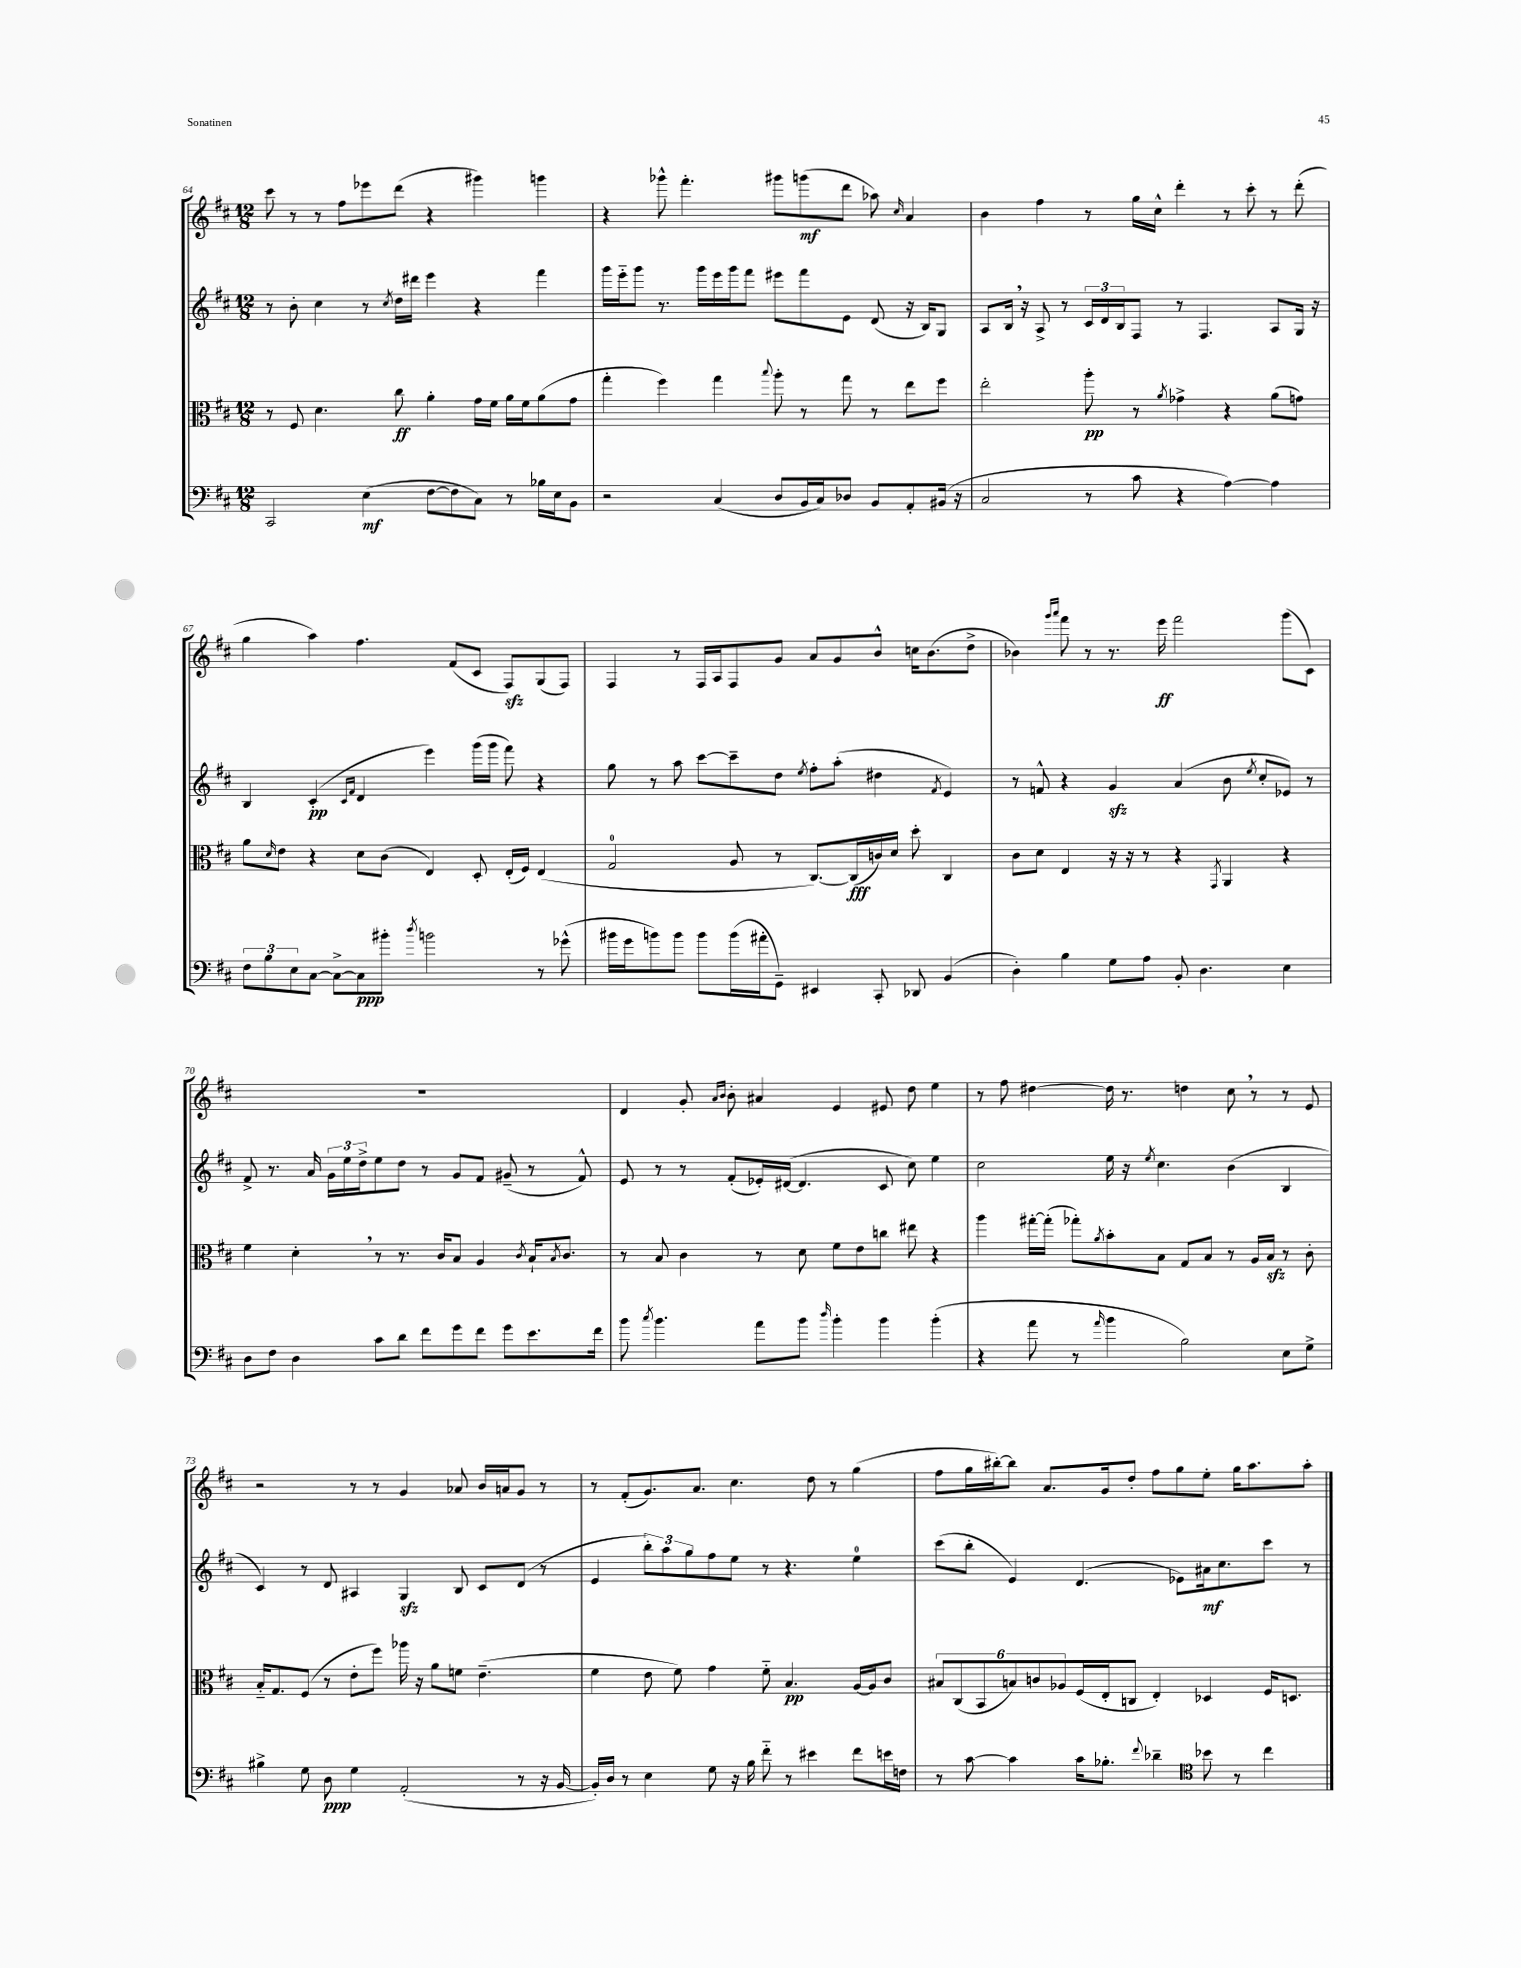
<<
\new StaffGroup <<
\new Staff = "s0" {
    \clef treble \key d \major \numericTimeSignature \time 12/8
    cis'''8 r8 r8 fis''8 ees'''8 d'''8( r4 gis'''4) g'''4 |
    r4 ges'''8-^ fis'''4.-. gis'''8 g'''8\mf( d'''8 aes''8) \grace { cis''16 } a'4 |
    b'4 fis''4 r8 g''16 cis''16-^ d'''4-. r8 cis'''8-. r8 d'''8-.( |
    g''4 a''4) fis''4. fis'8( cis'8 fis8\sfz) g8( fis8) |
    fis4 r8 fis16 a16 fis8 g'8 a'8 g'8 b'8-^ c''16 b'8.( d''8-> |
    bes'4) \grace { g'''16 a'''16 } fis'''8 r8 r8. e'''16\ff fis'''2 g'''8( cis'8) |
    R1. |
    d'4 g'8-. \grace { a'16 b'16 } b'8-. ais'4 e'4 eis'8 d''8 e''4 |
    r8 fis''8 dis''4~ dis''16 r8. d''4 cis''8 \breathe r8 r8 e'8 |
    r2 r8 r8 g'4 aes'8 b'16 a'16 g'8 r8 |
    r8 fis'8-.( g'8.) a'8. cis''4. d''8 r8 g''4( |
    fis''8 g''16 bis''16~-.) bis''8 a'8. g'16 d''8-. fis''8 g''8 e''8-. g''16 a''8. a''8-. \bar "|." |
}
\new Staff = "s1" {
    \clef treble \key d \major \numericTimeSignature \time 12/8
    r8 b'8-. cis''4 r8 \acciaccatura { cis''8 } d''16 dis'''16 e'''4 r4 fis'''4 |
    g'''16 e'''16-_ g'''8 r8. g'''16 e'''16 g'''16 fis'''8 eis'''8 fis'''8 e'8 d'8( r16 b16) g8 |
    a8 b16 \breathe r16 a8-> r8 \tuplet 3/2 { cis'16 d'16 b16 } fis8 r8 fis4. a8 g16 r16 |
    b4 cis'4-.\pp( \grace { cis'16 fis'16 } d'4 e'''4) g'''16( g'''16 fis'''8) r4 |
    g''8 r8 a''8 cis'''8~ cis'''8-- d''8 \acciaccatura { e''8 } fis''8-. a''8-.( dis''4 \acciaccatura { fis'8 } e'4) |
    r8 f'8-^ r4 g'4\sfz a'4( b'8 \acciaccatura { e''8 } cis''8-. ees'8) r8 |
    fis'8-> r8. a'16 \tuplet 3/2 { g'16 e''16 d''16-> } e''8 d''8 r8 g'8 fis'8 gis'8--( r8 fis'8-^) |
    e'8 r8 r8 fis'8-.( ees'16-.) dis'16~( dis'4. cis'8 cis''8) e''4 |
    cis''2 e''16 r16 \acciaccatura { e''8 } cis''4. b'4( b4 |
    cis'4) r8 d'8 ais4 g4\sfz b8 cis'8 d'8( r8 |
    e'4 \tuplet 3/2 { b''8-.) a''8 g''8 } fis''8 e''8 r8 r4. e''4-0 |
    cis'''8( b''8-. e'4) d'4.( ees'8) ais'16\mf cis''8. cis'''8 r8 \bar "|." |
}
\new Staff = "s2" {
    \clef alto \key d \major \numericTimeSignature \time 12/8
    r8 fis8 d'4. cis''8\ff a'4-. g'16 fis'16 a'16 fis'16 a'8( g'8 |
    g''4-. fis''4) g''4 \appoggiatura { b''8 } a''8-. r8 g''8 r8 e''8 fis''8 |
    e''2-. a''8-.\pp r8 \acciaccatura { a'8 } ges'4-> r4 a'8( g'8) |
    a'8 \grace { d'16 } e'8 r4 d'8 cis'8( e4) d8-. e16-.( fis16) e4( |
    g2-0 a8 r8 cis8.~) cis16\fff( c'16) d'16 d''8-. cis4 |
    cis'8 d'8 e4 r16 r16 r8 r4 \acciaccatura { g,8 } a,4 r4 |
    fis'4 d'4-. \breathe r8 r8. cis'16 b8 a4 \acciaccatura { cis'8 } b16-! \acciaccatura { b8 } cis'8. |
    r8 b8 cis'4 r8 d'8 fis'8 e'8 c''8 eis''8 r4 |
    a''4 gis''16~-. gis''16-.( ges''8-.) \acciaccatura { a'8 } b'8-. b8 g8 b8 r8 a16 b16\sfz r8 cis'8-. |
    b16-_ g8. fis8( r8 e'8-. fis''8) aes''16 r16 a'8 f'8 e'4.--( |
    fis'4 e'8 fis'8) g'4 fis'8-_ b4.\pp a16~ a16 cis'8 |
    \tuplet 6/4 { bis8 cis8( b,8 b8) c'8 aes8 } fis16( e16-. c8 e4-.) des4 fis16 d8. \bar "|." |
}
\new Staff = "s3" {
    \clef bass \key d \major \numericTimeSignature \time 12/8
    cis,2 e4\mf( fis8~ fis8 cis8) r8 bes16 e16 b,8 |
    r2 cis4( d8 b,16 cis16) des8 b,8 a,8-. bis,16( r16 |
    cis2 r8 cis'8 r4 a4~) a4 |
    \tuplet 3/2 { fis8 b8 e8 } cis8~ cis8~-> cis8\ppp bis'8-. \acciaccatura { d''8 } b'2 r8 ges'8-^( |
    bis'16 g'16 b'8) b'8 b'8 b'16( ais'16-. g,8--) eis,4 cis,8-. des,8 b,4( |
    d4-.) b4 g8 a8 b,8-. d4. e4 |
    d8 fis8 d4 cis'8 d'8 fis'8 g'8 fis'8 g'8 e'8. fis'16 |
    b'8 \acciaccatura { cis''8 } b'4. a'8 b'8 \grace { d''16 } b'4-. b'4 b'4-.( |
    r4 a'8 r8 \grace { a'16 } b'4 b2) e8 g8-> |
    bis4-> g8 d8\ppp g4 a,2-.( r8 r16 b,16~ |
    b,16-.) d16 r8 e4 g8 r16 b16 fis'8-_ r8 eis'4 fis'8 e'16 f16 |
    r8 cis'8~ cis'4 cis'16 bes8.-. \appoggiatura { fis'8 } des'4-- \clef tenor bes'8 r8 cis''4 \bar "|." |
}
>>
>>
\layout { \context { \Score currentBarNumber = #64 } }
